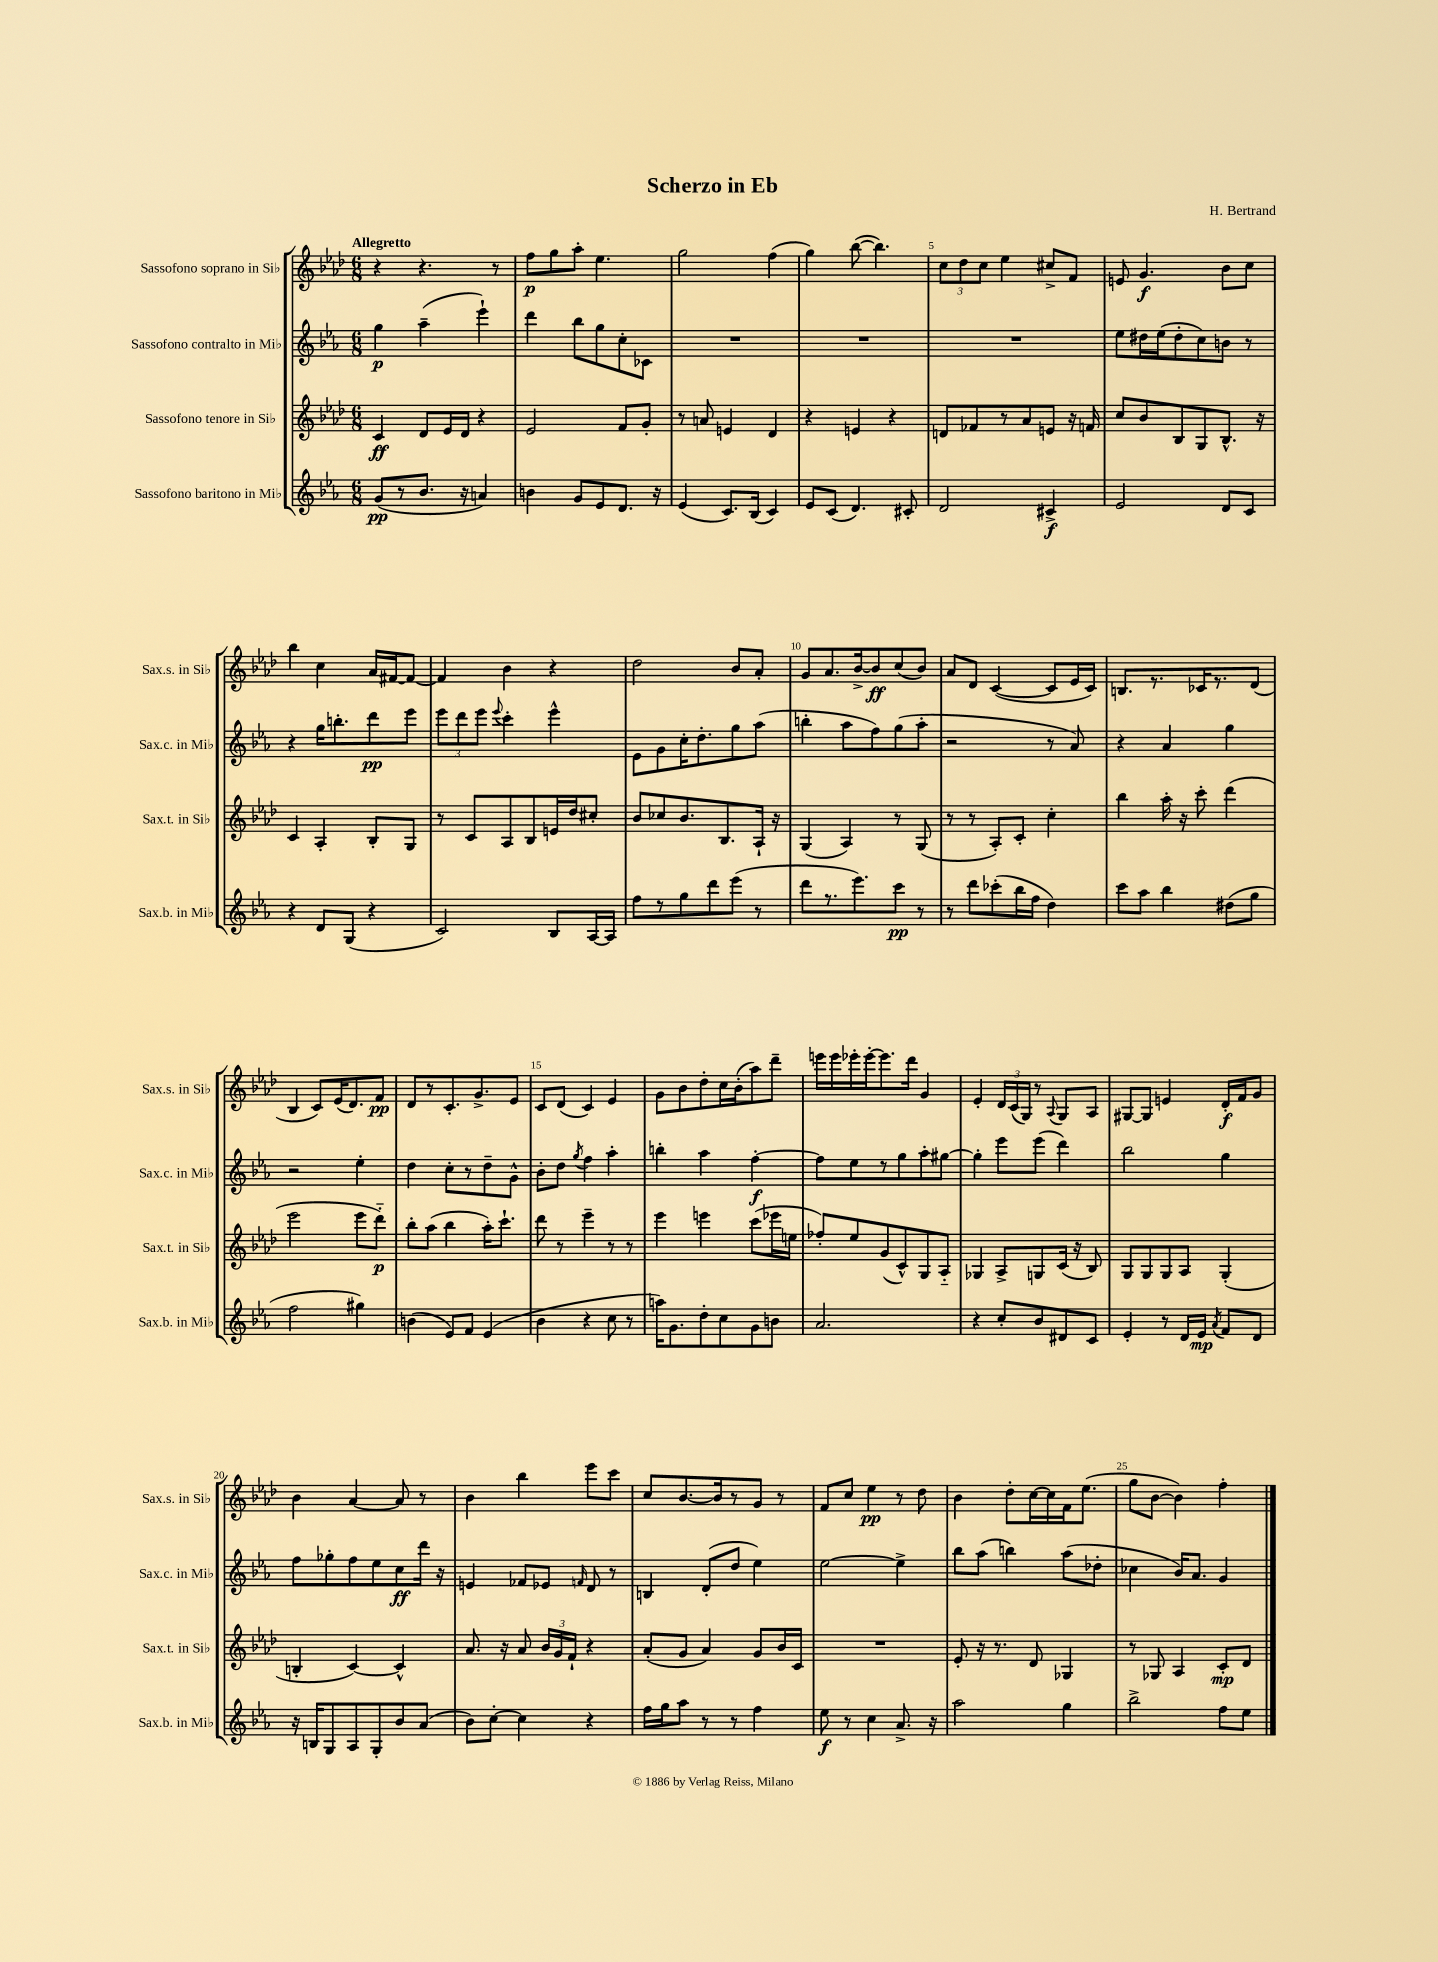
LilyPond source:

\header { title = "Scherzo in Eb" composer = "H. Bertrand" }
<<
\new StaffGroup <<
\new Staff = "s0" \with { instrumentName = "Sassofono soprano in Sib" shortInstrumentName = "Sax.s. in Sib" } {
    \clef treble \key aes \major \numericTimeSignature \time 6/8 \tempo "Allegretto"
    \autoBeamOff r4 r4. r8 |
    f''8[\p g''8 aes''8]-. ees''4. |
    g''2 f''4( |
    g''4) bes''8~( bes''4.) |
    \tuplet 3/2 { c''8[ des''8 c''8] } ees''4 cis''8[-> f'8] |
    e'8 g'4.\f bes'8[ c''8] |
    bes''4 c''4 aes'16[ fis'16~ fis'8]~ |
    fis'4 bes'4 r4 |
    des''2 bes'8[ aes'8]-. |
    g'8[ aes'8. bes'16~-> bes'8\ff c''8( bes'8]) |
    aes'8[ des'8] c'4~( c'8[ ees'16 c'16]) |
    b8.[ r8. ces'16 r8. des'8]( |
    bes4 c'8[) ees'16( des'8.) f'8]\pp |
    des'8[ r8 c'8.-. g'8.-> ees'8] |
    c'8[ des'8]( c'4) ees'4 |
    g'8[ bes'8 des''8-. c''16 bes'16-.( aes''8) des'''8]-- |
    e'''16[ e'''16 ees'''16-. ees'''16~-. ees'''8. des'''16] g'4 |
    ees'4-. \tuplet 3/2 { des'16[ c'16( g16]) } r8 \appoggiatura { aes8 } g8[ aes8] |
    gis8[~ gis8] e'4 des'16[-.\f f'16 g'8] |
    bes'4 aes'4~ aes'8 r8 |
    bes'4 bes''4 ees'''8[ c'''8] |
    c''8[ bes'8.~ bes'16 r8 g'8] r8 |
    f'8[ c''8] ees''4\pp r8 des''8 |
    bes'4 des''8[-. c''16~ c''16 f'16 ees''8.]( |
    g''8[ bes'8]~ bes'4) f''4-. \bar "|." |
}
\new Staff = "s1" \with { instrumentName = "Sassofono contralto in Mib" shortInstrumentName = "Sax.c. in Mib" } {
    \clef treble \key ees \major \numericTimeSignature \time 6/8
    \autoBeamOff g''4\p aes''4--( ees'''4-!) |
    d'''4 bes''8[ g''8 c''8-. ces'8] |
    R2. |
    R2. |
    R2. |
    ees''8[ dis''16 ees''16( dis''8-. c''8) b'8] r8 |
    r4 g''16[ b''8.-. d'''8\pp ees'''8] |
    \tuplet 3/2 { ees'''8[ d'''8 ees'''8] } \appoggiatura { ees'''8 } c'''4-. ees'''4-^ |
    ees'8[ g'8 c''16-. d''8.-. g''8 aes''8]( |
    b''4-. aes''8[ f''8) g''8( aes''8]-. |
    r2 r8 aes'8) |
    r4 aes'4 g''4 |
    r2 ees''4-. |
    d''4 c''8[-. r8 d''8-- g'8]-^ |
    bes'8[-. d''8] \acciaccatura { g''8 } f''4 aes''4-. |
    b''4-. aes''4 f''4~-.\f |
    f''8[ ees''8 r8 g''8 aes''8-. gis''8]~ |
    gis''4-. ees'''8[ ees'''8]( d'''4) |
    bes''2 g''4 |
    f''8[ ges''8-. f''8 ees''8 c''8\ff d'''16] r16 |
    e'4 fes'8[ ees'8] \grace { f'16 } d'8 r8 |
    b4 d'8[-.( d''8] ees''4) |
    ees''2~ ees''4-> |
    bes''8[ aes''8]( b''4) aes''8[( des''8]-. |
    ces''4 bes'16[) aes'8.] g'4 \bar "|." |
}
\new Staff = "s2" \with { instrumentName = "Sassofono tenore in Sib" shortInstrumentName = "Sax.t. in Sib" } {
    \clef treble \key aes \major \numericTimeSignature \time 6/8
    \autoBeamOff c'4\ff des'8[ ees'16 des'16] r4 |
    ees'2 f'8[ g'8]-. |
    r8 a'8 e'4 des'4 |
    r4 e'4 r4 |
    d'8[ fes'8 r8 aes'8 e'8] r16 f'16 |
    c''8[ bes'8 bes8 g8 bes8.]-^ r16 |
    c'4 aes4-. bes8[-. g8] |
    r8 c'8[ aes8 bes8 e'16 des''16 cis''8]-. |
    bes'8[ ces''8 bes'8. bes8. aes16]-! r16 |
    g4( aes4) r8 g8( |
    r8 r8 aes8[-.) c'8]-. c''4-. |
    bes''4 aes''16-. r16 c'''8-. des'''4( |
    ees'''2 ees'''8[ des'''8]-_\p) |
    bes''8[-. aes''8]( bes''4 aes''16[-.) c'''8.]-! |
    des'''8 r8 ees'''4-- r8 r8 |
    ees'''4 e'''4 c'''8[( ees'''16 e''16] |
    fes''8[-.) ees''8 g'8( c'8-^) g8 aes8]-_ |
    ges4 aes8[-> g8 c'16]( r16 bes8) |
    g8[ g8 g8 aes8] g4-.( |
    b4-. c'4~) c'4-^ |
    aes'8. r16 aes'8 \tuplet 3/2 { bes'16[ g'16 f'16]-! } r4 |
    aes'8[-.( g'8] aes'4) g'8[ bes'16 c'16] |
    R2. |
    ees'8-. r16 r8. des'8 ges4 |
    r8 ges8 aes4 c'8[-.\mp des'8] \bar "|." |
}
\new Staff = "s3" \with { instrumentName = "Sassofono baritono in Mib" shortInstrumentName = "Sax.b. in Mib" } {
    \clef treble \key ees \major \numericTimeSignature \time 6/8
    \autoBeamOff g'8[\pp( r8 bes'8.] r16 a'4) |
    b'4 g'8[ ees'8 d'8.] r16 |
    ees'4( c'8.[) bes16]( c'4) |
    ees'8[ c'8]( d'4.) cis'8-. |
    d'2 cis'4->\f |
    ees'2 d'8[ c'8] |
    r4 d'8[ g8]( r4 |
    c'2) bes8[ aes16~ aes16] |
    f''8[ r8 g''8 d'''8 ees'''8]( r8 |
    d'''8[ r8. ees'''8.) c'''8]\pp r8 |
    r8 d'''8[ ces'''8-.( bes''16 f''16] d''4) |
    c'''8[ aes''8] bes''4 dis''8[( g''8] |
    f''2 gis''4) |
    b'4( ees'8[) f'8] ees'4( |
    bes'4 r4 c''8 r8 |
    a''16[) g'8. d''8-. c''8 g'8 b'8] |
    aes'2. |
    r4 c''8[-. bes'8 dis'8 c'8] |
    ees'4-. r8 d'16[ ees'16]\mp \acciaccatura { aes'8 } f'8[ d'8] |
    r16 b16[ g8 aes8 g8-. bes'8 aes'8]( |
    bes'8[) c''8]~-. c''4 r4 |
    f''16[ g''16 aes''8] r8 r8 f''4 |
    ees''8\f r8 c''4 aes'8.-> r16 |
    aes''2 g''4 |
    bes''2-> f''8[ ees''8] \bar "|." |
}
>>
>>
\layout { \context { \Score \override BarNumber.break-visibility = ##(#f #t #t) barNumberVisibility = #(every-nth-bar-number-visible 5) } }
